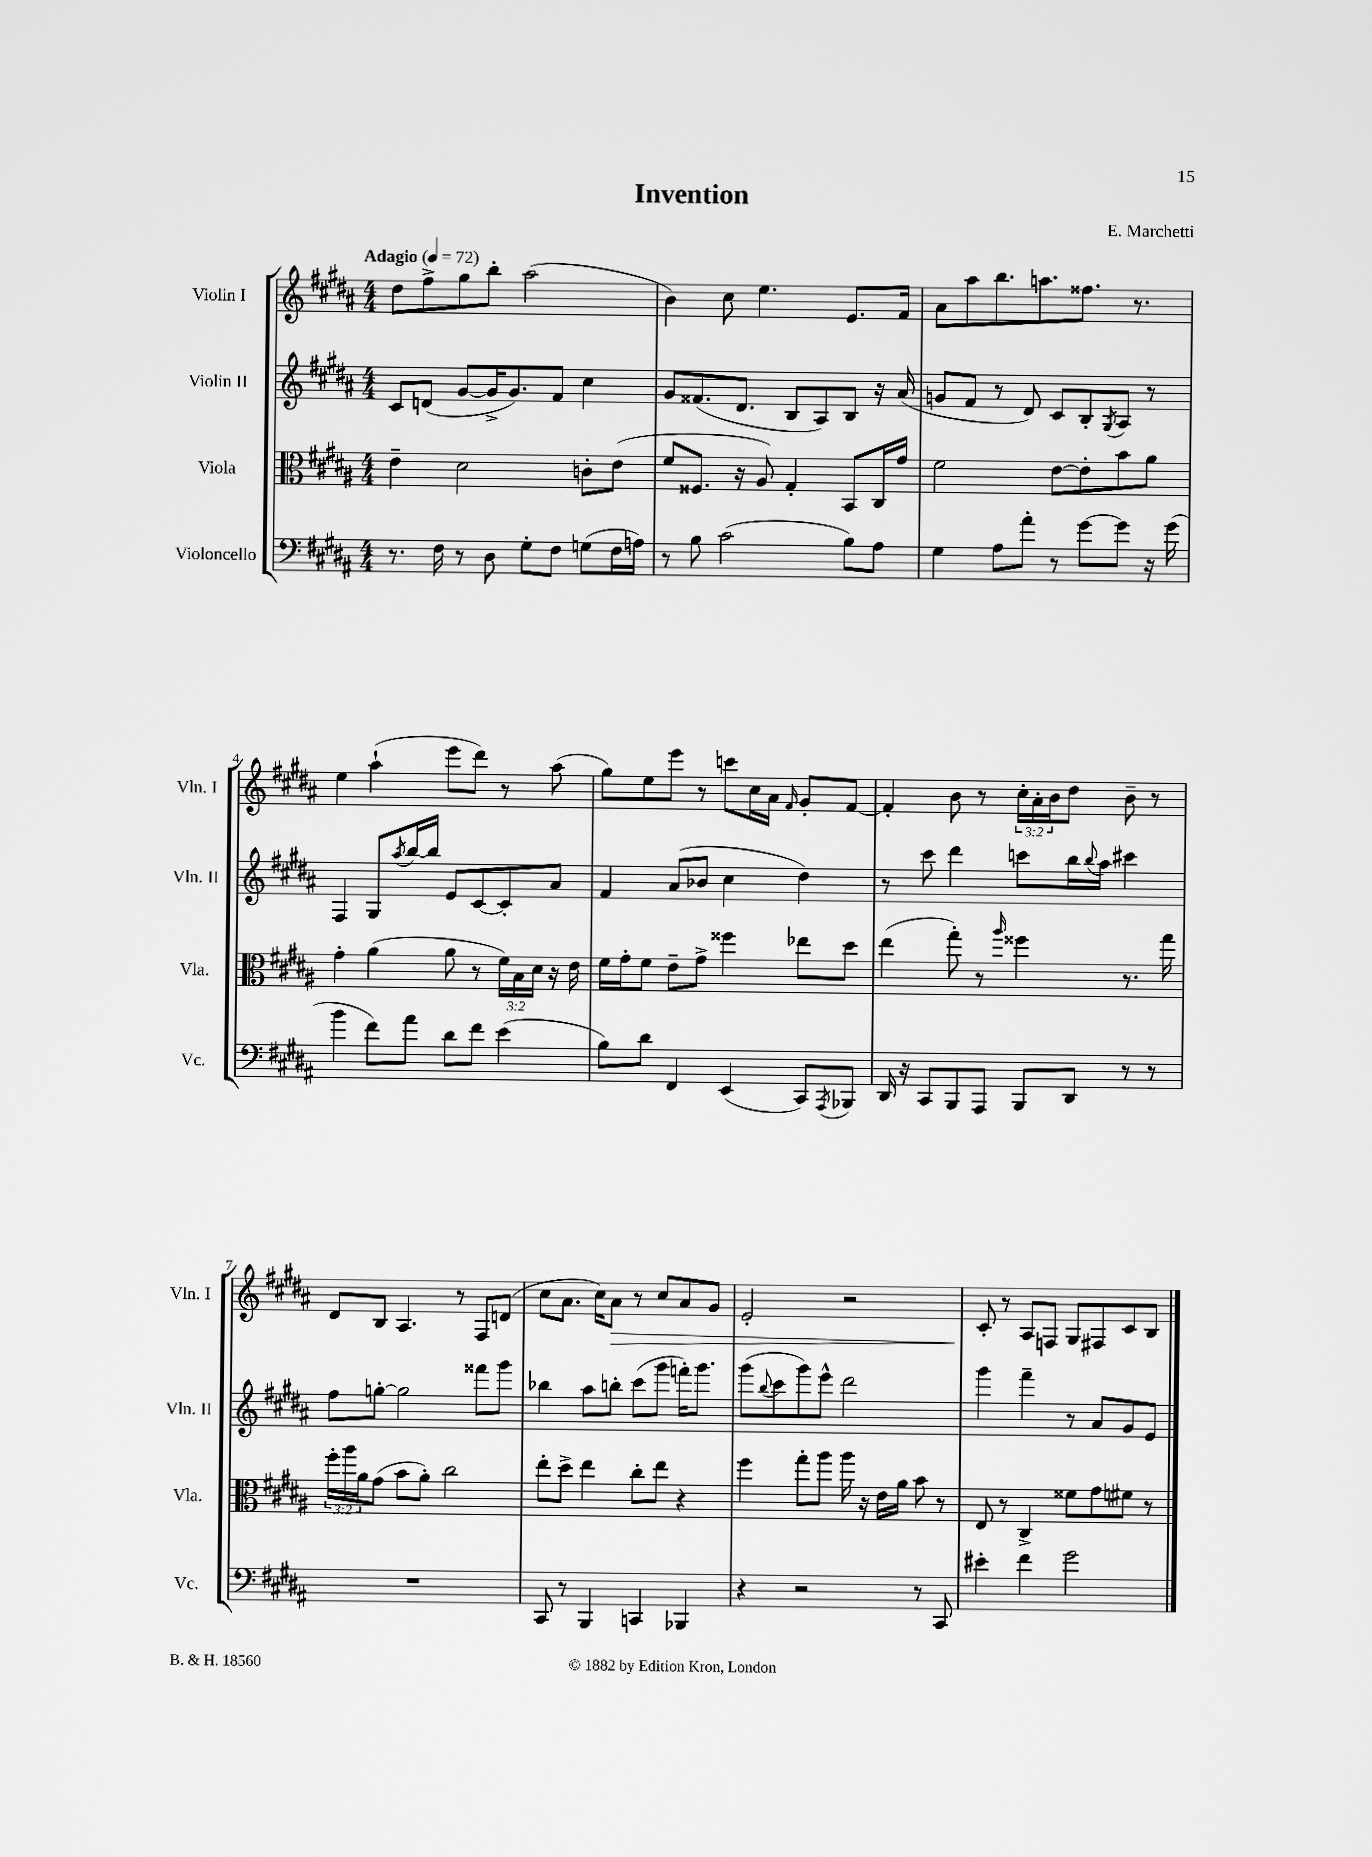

**kern	**kern	**kern	**kern
*staff4	*staff3	*staff2	*staff1
*clefF4	*clefC3	*clefG2	*clefG2
*k[f#c#g#d#a#]	*k[f#c#g#d#a#]	*k[f#c#g#d#a#]	*k[f#c#g#d#a#]
*M4/4	*M4/4	*M4/4	*M4/4
*MM72	*MM72	*MM72	*MM72
8.r	4e~	8c#	8dd#
.	.	(8d	8ff#^
16F#	.	.	.
8r	2d#	[8g#	8gg#
8D#	.	16g#^]	8bb'
.	.	8.g#)	.
8G#'	.	.	(2aa#
8F#	.	8f#	.
(8G	8c'	4cc#	.
16F#	(8e	.	.
16A)	.	.	.
=	=	=	=
8r	8f#	8g#	4b)
8B	8.F##	(8.f##	.
(2c#	.	.	8cc#
.	16r	8.d#	.
.	8A#)	.	4.ee
.	4G#'	8B	.
.	.	8A#)	.
8B)	8BB	8B	8.e
8A#	16C#	16r	.
.	16g#	(16a#	16f#
=	=	=	=
4G#	2f#	8g	8a#
.	.	8f#	8aa#
8A#	.	8r	8.bb
8a#'	.	8d#)	.
.	.	.	8.aa
8r	[8e	8c#	.
[8g#	8e']	8B'	8.ff##
.	.	8qG#	.
8g#]	8b	8A#	.
.	.	.	8.r
16r	8a#	8r	.
(16g#	.	.	.
=	=	=	=
4b	4g#'	4F#	4ee
8f#)	(4a#	8G#	(4aa#`
.	.	8qaa#	.
8a#	.	[16bb	.
.	.	16bb]	.
8d#	8a#	8e	8eee
8f#	8r	[8c#	8ddd#)
(4e	24f#)	8c#']	8r
.	24B	.	.
.	24d#	.	.
.	16r	8a#	(8aa#
.	16e	.	.
=	=	=	=
8B)	16f#	4f#	8gg#)
.	16g#'	.	.
8d#	8f#	.	8ee
4FF#	8e~	(8a#	8eee
.	8g#^	8b-	8r
(4EE	4ff##	4cc#	8ccc
.	.	.	16cc#
.	.	.	16a#
.	.	.	16qqf#
8CC#)	8ee-	4dd#)	8g#'
8qAAA#	.	.	.
8BBB-	8dd#	.	[8f#
=	=	=	=
16DD#	(4ee	8r	4f#']
16r	.	.	.
8CC#	.	8ccc#	.
8BBB	8gg#')	4ddd#	8b
8AAA#	8r	.	8r
.	16qqaa#	.	.
8BBB	4ff##	8ccc	24cc#'
.	.	.	24a#'
.	.	.	24b
8DD#	.	16bb	8dd#
.	.	8qqbb	.
.	.	16aa#	.
8r	8.r	4ccc#	8b~
8r	.	.	8r
.	16gg#	.	.
=	=	=	=
1r	24ff#'	8ff#	8d#
.	24aa#	.	.
.	24a#	.	.
.	(8g#	[8gg'	8B
.	8b	2gg]	4.A#
.	8a#')	.	.
.	2cc#	.	.
.	.	.	8r
.	.	8fff##	8F#
.	.	8ggg#	(8d
=	=	=	=
8CC#	8ee'	4bb-	8cc#
8r	8dd#^	.	8.a#
4BBB	4ee	8aa#	.
.	.	.	16cc#)
.	.	8bb'	8a#
4CC	8cc#'	(8ccc#	8r
.	8ee	8ggg#	8cc#
4BBB-	4r	16fff')	8a#
.	.	8.ggg#	.
.	.	.	8g#
=	=	=	=
4r	4ff#	(8ggg#	2e'
.	.	8qqbb	.
.	.	8ccc#	.
2r	8gg#'	8ggg#)	.
.	8aa#	8eee^^	.
.	16aa#	2ddd#	2r
.	16r	.	.
.	16e	.	.
.	16a#	.	.
8r	8b	.	.
8CC#	8r	.	.
=	=	=	=
4e#'	8E	4ggg#	8c#'
.	8r	.	8r
4f#	4C#^	4fff#~	8A#
.	.	.	8F
2g#	8f##	8r	8G#
.	8g#	8a#	8F#
.	8f#	8g#	8c#
.	8r	8e	8B
==	==	==	==
*-	*-	*-	*-
